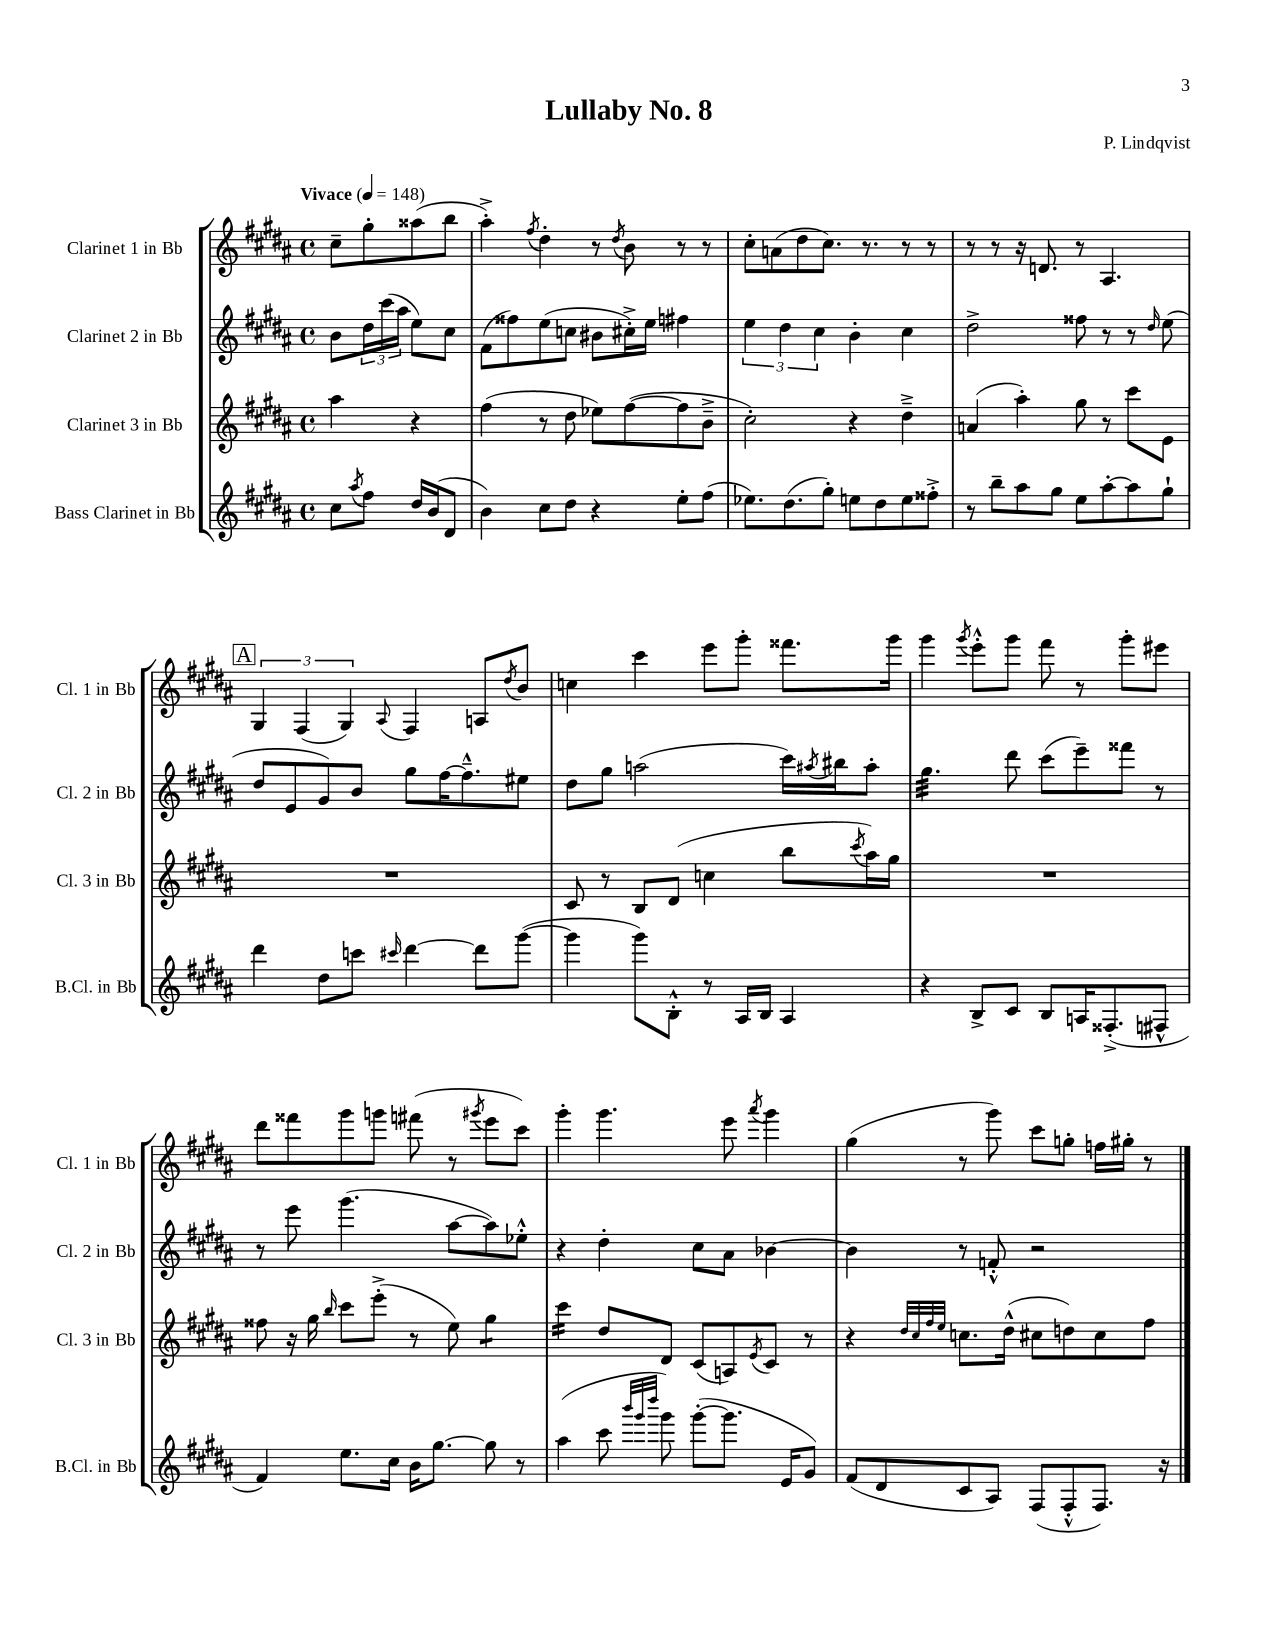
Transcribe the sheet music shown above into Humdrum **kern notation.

**kern	**kern	**kern	**kern
*part4	*part3	*part2	*part1
*staff4	*staff3	*staff2	*staff1
*I"Bass Clarinet in Bb	*I"Clarinet 3 in Bb	*I"Clarinet 2 in Bb	*I"Clarinet 1 in Bb
*I'B.Cl. in Bb	*I'Cl. 3 in Bb	*I'Cl. 2 in Bb	*I'Cl. 1 in Bb
*clefG2	*clefG2	*clefG2	*clefG2
*k[f#c#g#d#a#]	*k[f#c#g#d#a#]	*k[f#c#g#d#a#]	*k[f#c#g#d#a#]
*M4/4	*M4/4	*M4/4	*M4/4
*met(c)	*met(c)	*met(c)	*met(c)
*MM148	*MM148	*MM148	*MM148
=	=	=	=
!	!	!	!LO:TX:a:B:t=Vivace
8cc#\L	4aa#\	8b\L	8cc#~\L
8qaa#/	.	.	.
8ff#\J	.	24dd#\L	8gg#'\
.	.	(24ccc#\	.
.	.	24aa#\JJ	.
16dd#/LL	4r	8ee\L)	(8aa##X\
(16b/J	.	.	.
8d#/J	.	8cc#\J	8bb\J
=1	=1	=1	=1
4b\)	(4ff#\	(8f#\L	4aa#'^\)
.	.	8ff##X\)	.
.	.	.	8qff#/
8cc#\L	8r	(8ee\	4dd#'\
8dd#\J	8dd#\	8ccn\J	.
4r	8ee-X\L)	8b#X\L	8r
.	.	.	8qdd#/
.	([8ff#\	16cc#X'^\L)	8b\
.	.	16ee\JJ	.
8ee'\L	8ff#\]	4ff#X\	8r
(8ff#\J	8b~^\J	.	8r
=2	=2	=2	=2
8.ee-X\L)	2cc#'\)	6ee\	8cc#'\L
.	.	.	(8an\
.	.	6dd#\	.
(8.dd#\	.	.	.
.	.	.	8dd#\
.	.	6cc#\	.
8gg#'\J)	.	.	8.cc#\J)
8een\L	4r	4b'\	.
.	.	.	8.r
8dd#\	.	.	.
8ee\	4dd#~^\	4cc#\	8r
8ff##X'^\J	.	.	8r
=3	=3	=3	=3
8r	(4an/	2dd#^\	8r
8bb~\L	.	.	8r
8aa#\	4aa#'\)	.	16r
.	.	.	8.dn/
8gg#\J	.	.	.
8ee\L	8gg#\	8ff##X\	8r
[8aa#'\	8r	8r	4.A#/
8aa#\]	8ccc#\L	8r	.
.	.	16qqdd#/	.
8gg#`\J	8e\J	(8ee\	.
!!LO:LB:g=z
!!LO:REH:place=s1:t=A
=4	=4	=4	=4
4ddd#\	1r	8dd#/L	6G#/
.	.	8e/	.
.	.	.	(6F#/
8dd#\L	.	8g#/)	.
.	.	.	6G#/)
8cccn\J	.	8b/J	.
16qqccc#X/	.	.	8qqA#/
[4ddd#\	.	8gg#\L	4F#/
.	.	[16ff#\K	.
.	.	8.ff#~^^\]	.
8ddd#\L]	.	.	8An/L
.	.	.	8qdd#/
([8ggg#\J	.	8ee#X\J	8b/J
=5	=5	=5	=5
4ggg#\]	8c#/	8dd#\L	4ccn\
.	8r	8gg#\J	.
8ggg#\L)	8B/L	(2aan\	4ccc#\
8B'^^\J	(8d#/J	.	.
8r	4ccn\	.	8eee\L
16A#/LL	.	.	8ggg#'\J
16B/JJ	.	.	.
4A#/	8bb\L	16ccc#\LL)	8.fff##X\L
.	.	8qaa#X/	.
.	.	16bb#X\J	.
.	8qccc#/	.	.
.	16aa#\L)	8aa#'\J	.
.	16gg#\JJ	.	16ggg#\Jk
=6	=6	=6	=6
*	*	*tremolo	*
4r	1r	32gg#\LLL	4ggg#\
.	.	32gg#\	.
.	.	32gg#\	.
.	.	32gg#\	.
.	.	32gg#\	.
.	.	32gg#\	.
.	.	32gg#\	.
.	.	32gg#\	.
.	.	.	8qggg#/
8B^/L	.	32gg#\	8eee'^^\L
.	.	32gg#\	.
.	.	32gg#\	.
.	.	32gg#\JJJ	.
*	*	*Xtremolo	*
8c#/J	.	8ddd#\	8ggg#\J
8B/L	.	(8ccc#\L	8fff#\
16An/K	.	8eee~\)	8r
(8.F##X'^/	.	.	.
.	.	8fff##X\J	8ggg#'\L
8F#X^^/J	.	8r	8eee#X\J
!!LO:LB:g=z
=7	=7	=7	=7
4f#/)	8ff##X\	8r	8ddd#\L
.	16r	8eee\	8fff##X\
.	16gg#\	.	.
.	16qqbb/	.	.
8.ee\L	8ccc#\L	(4.ggg#\	8ggg#\
.	(8eee'^\J	.	8gggn\J
16cc#\Jk	.	.	.
16b\KL	8r	.	(8fff#X\
[8.gg#\J	.	.	.
.	8ee\)	[8aa#\L	8r
.	.	.	8qggg#X/
*	*tremolo	*	*
8gg#\]	8gg#\L	8aa#\])	8eee\L
8r	8gg#\J	8ee-X'^^\J	8ccc#\J)
=8	=8	=8	=8
(4aa#\	16ccc#\LL	4r	4ggg#'\
.	16ccc#\	.	.
.	16ccc#\	.	.
.	16ccc#\JJ	.	.
*	*Xtremolo	*	*
8ccc#\	8dd#/L	4dd#'\	4.ggg#\
32qqbbb/LLL	.	.	.
32qqggg#/	.	.	.
32qqdddd#/JJJ	.	.	.
8ggg#\)	8d#/J	.	.
([8ggg#'\L	(8c#/L	8cc#\L	.
8.ggg#\J]	8An/)	8a#\J	8eee\
.	8qe/	.	8qaaa#/
.	8c#/J	[4b-X\	4ggg#\
16e/KL	.	.	.
8g#/J)	8r	.	.
=9	=9	=9	=9
(8f#/L	4r	4b-\]	(4gg#\
8d#/	.	.	.
.	32qqdd#/LLL	.	.
.	32qqcc#/	.	.
.	32qqff#/	.	.
.	32qqee/JJJ	.	.
8c#/	8.ccn\L	8r	8r
8A#/J)	.	8fn'^^/	8ggg#\)
.	(16dd#^^\Jk	.	.
(8F#/L	8cc#X\L	2r	8ccc#\L
8F#'^^/	8ddn\)	.	8ggn'\J
8.F#/J)	8cc#\	.	16ffn\LL
.	.	.	16gg#X'\JJ
.	8ff#\J	.	8r
16r	.	.	.
==	==	==	==
*-	*-	*-	*-
